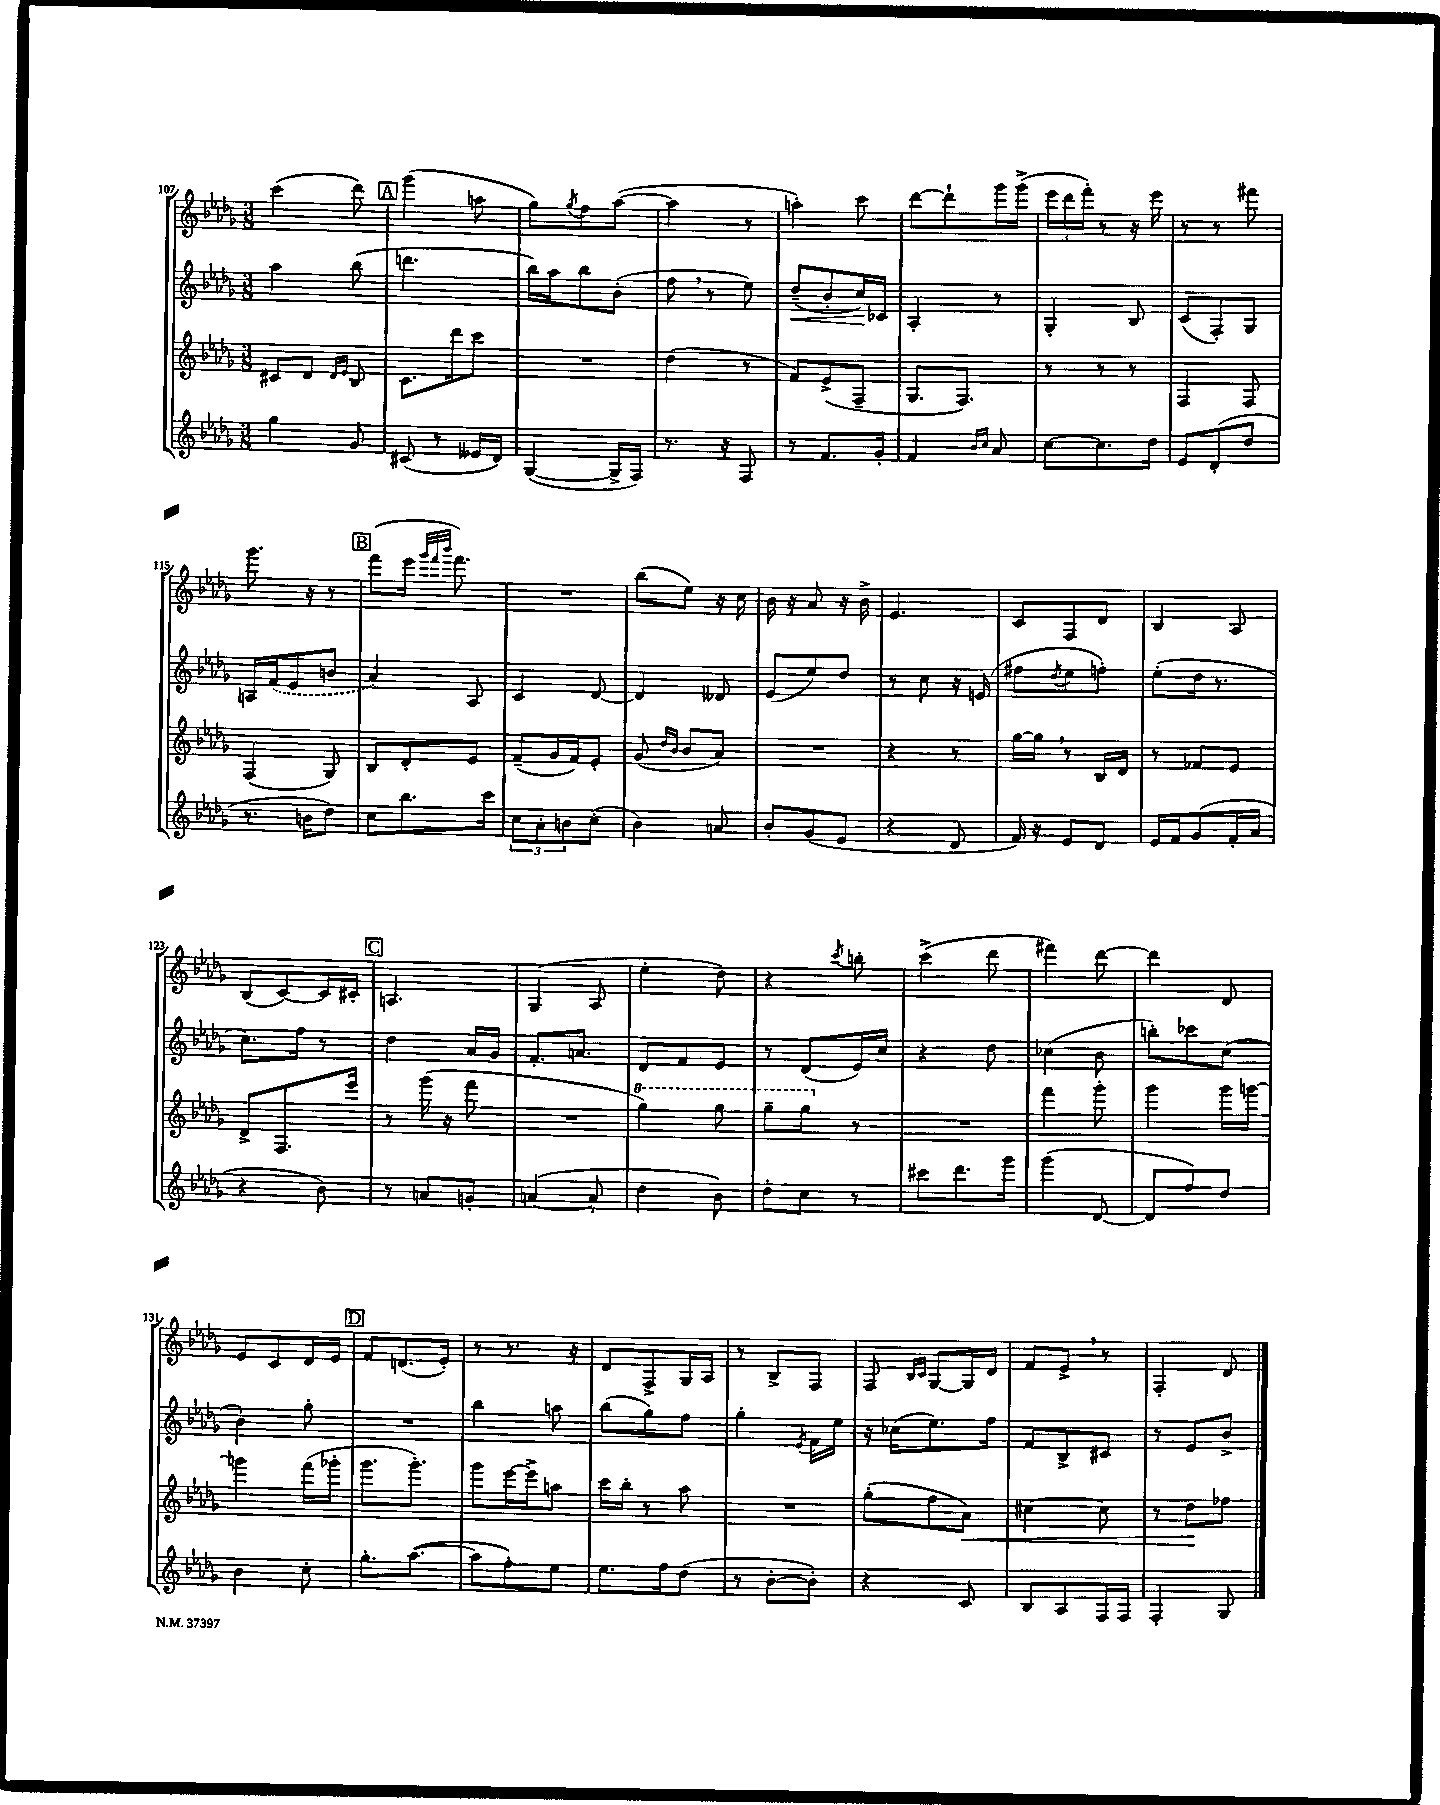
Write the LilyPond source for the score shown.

<<
\new StaffGroup <<
\new Staff = "s0" {
    \clef treble \key des \major \numericTimeSignature \time 3/8
    c'''4( des'''8) |
    \mark \markup { \box "A" } ges'''4( a''8 |
    ges''8) \acciaccatura { ges''8 } f''8 aes''8~( |
    aes''4 r8 |
    a''4-.) c'''8 |
    des'''8~ des'''8-! ges'''16 ges'''16->( |
    \tuplet 3/2 { ees'''16 des'''16 f'''16-.) } r8 r16 ees'''16 |
    r8 r8 fis'''8 |
    ges'''8. r16 r8 |
    \mark \markup { \box "B" } f'''8( ees'''16 \grace { ges'''32 f'''32 bes'''32 } f'''8.) |
    R4. |
    bes''8( ees''8) r16 c''16 |
    bes'16 r16 aes'8 r16 bes'16-> |
    ees'4. |
    c'8 f8 des'8 |
    bes4 aes8 |
    bes8( c'8~) c'16 cis'16-. |
    \mark \markup { \box "C" } a4. |
    ges4( aes8 |
    ees''4-. des''8) |
    r4 \acciaccatura { c'''8 } b''8-. |
    c'''4->( des'''8 |
    fis'''4) des'''8~ |
    des'''4 des'8 |
    ees'8 c'8 des'16 ees'16 |
    \mark \markup { \box "D" } f'8 d'8.( ees'16-.) |
    r8 r8. r16 |
    des'8 f8-> ges16 aes16 |
    r8 bes8-> f8 |
    f8 \grace { bes16 c'16 } ges8~ ges16 des'16 |
    f'8 ees'8-> \breathe r8 |
    f4-. des'8 \bar "|." |
}
\new Staff = "s1" {
    \clef treble \key des \major \numericTimeSignature \time 3/8
    aes''4 bes''8( |
    \mark \markup { \box "A" } d'''4. |
    bes''16) aes''16 bes''8 bes'8-.( |
    f''8 \breathe r8 ees''8) |
    des''8--\<( bes'8-. c''16\!) ces'16 |
    aes4-. r8 |
    ges4-. bes8 |
    c'8( f8-.) ges8 |
    a16 \once \slurDashed f'16( ees'8 b'8 |
    \mark \markup { \box "B" } aes'4) aes8 |
    c'4 des'8~ |
    des'4 deses'8 |
    ees'8( ees''8) des''8 |
    r8 c''8 r16 e'16( |
    fis''8 \acciaccatura { des''8 } ees''8 f''8-.) |
    ees''8-.( des''16 r8. |
    c''8.) f''16 r8 |
    \mark \markup { \box "C" } des''4 aes'16 ges'16 |
    f'8.-. a'8. |
    des'8 f'8 ees'8 |
    r8 des'8( ees'16) c''16 |
    r4 des''8 |
    ces''4( bes'8 |
    b''8-.) ces'''8 c''8( |
    bes'4-.) ges''8-. |
    \mark \markup { \box "D" } R4. |
    bes''4 a''8 |
    bes''8( ges''8) f''8 |
    ges''4-. \acciaccatura { ees'8 } f'16 ees''16 |
    r16 ces''16( ees''8.) f''16 |
    f'8 bes8-> cis'8 |
    r8 ees'8 bes'8-> \bar "|." |
}
\new Staff = "s2" {
    \clef treble \key des \major \numericTimeSignature \time 3/8
    cis'8 des'8 \grace { des'16 ees'16 } bes8 |
    \mark \markup { \box "A" } c'8. des'''16 c'''8 |
    R4. |
    des''4( r8 |
    f'8) ees'8->( f8-- |
    ges8. f8.) |
    r8 r8 r8 |
    f4 f8 |
    f4( ges8) |
    \mark \markup { \box "B" } bes8 des'8-. ees'8 |
    f'8--( ges'16 f'16) ees'8-. |
    ges'8( \grace { des''16 bes'16 } bes'8 aes'8) |
    R4. |
    r4 r8 |
    ges''16~ ges''16 \breathe r8 bes16 des'16 |
    r8 fes'8 ees'8 |
    des'8-> f8. ees'''16 |
    \mark \markup { \box "C" } r8 ges'''16( r16 f'''8 |
    R4. |
    \ottava #1 ges'''4) ges'''8 |
    ges'''8-- ges'''8 \ottava #0 r8 |
    R4. |
    f'''4 ges'''8-. |
    ges'''4 ges'''16 g'''16~ |
    g'''4 f'''16( ges'''16-. |
    \mark \markup { \box "D" } ges'''8. ges'''8.-.) |
    ges'''8 ees'''16~ ees'''16-> a''8 |
    c'''16 bes''16-. r8 aes''8 |
    R4. |
    ges''8-.( f''8 aes'8\<) |
    cis''4~ cis''8 |
    r8 des''8\! fes''8 \bar "|." |
}
\new Staff = "s3" {
    \clef treble \key des \major \numericTimeSignature \time 3/8
    ges''4 ges'8 |
    \mark \markup { \box "A" } cis'8( r8 eeses'16 des'16) |
    ges4~( ges16-> f16) |
    r8. r16 f8 |
    r8 f'8. ges'16-. |
    f'4 \grace { bes'16 c''16 } aes'8 |
    c''8~ c''8. des''16 |
    ees'8 des'8-.( des''8 |
    r8. b'16 des''8) |
    \mark \markup { \box "B" } c''8 bes''8. c'''16 |
    \tuplet 3/2 { c''8 aes'8-. b'8 } c''8-.( |
    bes'4) a'8 |
    bes'8-. ges'8( ees'8 |
    r4 des'8 |
    f'16) r16 ees'8 des'8 |
    ees'16 f'16 ges'8( f'16-. aes'16 |
    r4 bes'8) |
    \mark \markup { \box "C" } r8 a'8 g'8-. |
    a'4~( a'8-. |
    des''4 bes'8) |
    des''8-. c''8 r8 |
    cis'''8 des'''8. ges'''16 |
    ges'''4( des'8~ |
    des'8 f''8) des''8 |
    bes'4 c''8-. |
    \mark \markup { \box "D" } ges''8.-. aes''8.~( |
    aes''8 f''8-.) ees''8 |
    ees''8. f''16 des''8( |
    r8 bes'8~-. bes'8-.) |
    r4 c'8 |
    bes8 aes8 f16 f16 |
    f4-. ges8 \bar "|." |
}
>>
>>
\layout { \context { \Score currentBarNumber = #107 } }
